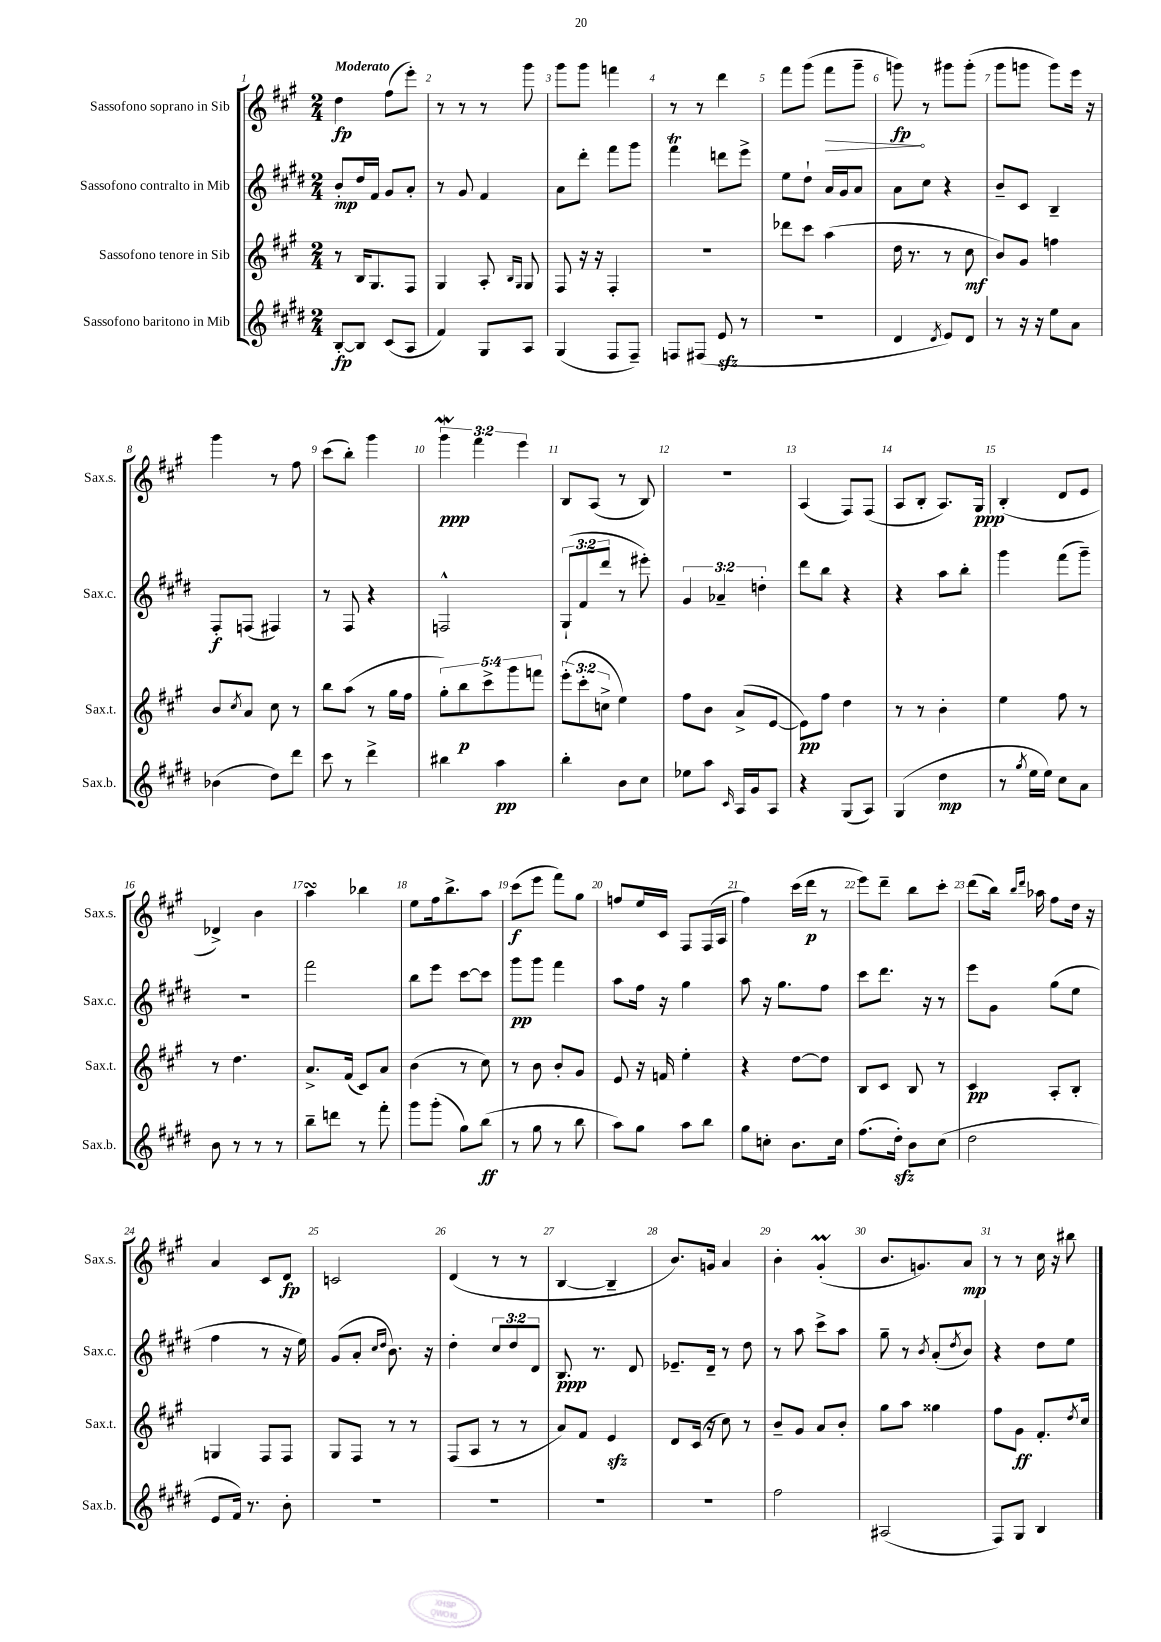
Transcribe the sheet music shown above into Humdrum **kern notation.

**kern	**dynam	**kern	**dynam	**kern	**dynam	**kern	**dynam
*part4	*part4	*part3	*part3	*part2	*part2	*part1	*part1
*staff4	*staff4	*staff3	*staff3	*staff2	*staff2	*staff1	*staff1
*I"Sassofono baritono in Mib	*	*I"Sassofono tenore in Sib	*	*I"Sassofono contralto in Mib	*	*I"Sassofono soprano in Sib	*
*I'Sax.b.	*	*I'Sax.t.	*	*I'Sax.c.	*	*I'Sax.s.	*
*clefG2	*	*clefG2	*	*clefG2	*	*clefG2	*
*k[f#c#g#d#]	*	*k[f#c#g#]	*	*k[f#c#g#d#]	*	*k[f#c#g#]	*
*M2/4	*	*M2/4	*	*M2/4	*	*M2/4	*
=1	=1	=1	=1	=1	=1	=1	=1
!	!	!	!	!	!	!LO:TX:a:B:t=Moderato	!
[8B'/L	fp	8r	.	8b'/L	mp	4dd\	fp
8B/J]	.	16B/KL	.	16dd#/L	.	.	.
.	.	8.G#/	.	16f#/JJ	.	.	.
(8c#/L	.	.	.	8g#/L	.	(8ff#\L	.
8A/J	.	8F#/J	.	8a'/J	.	8eee'\J)	.
=2	=2	=2	=2	=2	=2	=2	=2
4f#/)	.	4G#/	.	8r	.	8r	.
.	.	.	.	8g#/	.	8r	.
8G#/L	.	8A'/	.	4f#/	.	8r	.
.	.	16qqB/LL	.	.	.	.	.
.	.	16qqG#/JJ	.	.	.	.	.
8A/J	.	8G#/	.	.	.	8ggg#\	.
=3	=3	=3	=3	=3	=3	=3	=3
(4G#/	.	8F#/	.	8a\L	.	8ggg#\L	.
.	.	16r	.	8ddd#'\J	.	8ggg#\J	.
.	.	16r	.	.	.	.	.
8F#/L	.	4F#'/	.	8fff#\L	.	4fffn\	.
8F#~/J)	.	.	.	8ggg#\J	.	.	.
=4	=4	=4	=4	=4	=4	=4	=4
8Fn/L	.	2r	.	4fff#T\	.	8r	.
(8F#X/J	.	.	.	.	.	8r	.
8ezz/	.	.	.	8dddn\L	.	4ddd\	.
8r	.	.	.	8eee^\J	.	.	.
=5	=5	=5	=5	=5	=5	=5	=5
2r	.	8ddd-X\L	.	8ee\L	.	8fff#\L	.
.	.	8ccc#\J	.	8dd#`\J	.	(8ggg#\J	.
!	!	!	!	!	!	!	!LO:HP:b
.	.	(4aa\	.	16a/LL	.	8fff#\L	>
.	.	.	.	16g#/J	.	.	.
.	.	.	.	8a/J	.	8ggg#~\J	.
=6	=6	=6	=6	=6	=6	=6	=6
4d#/	.	16dd\	.	8a\L	.	8gggn\)	fp
.	.	8.r	.	.	.	.	.
.	.	.	.	8cc#\J	.	8r	]
8qd#/	.	.	.	.	.	.	.
8e/L)	.	8r	.	4r	.	8ggg#X\L	.
8d#/J	.	8cc#\	mf	.	.	(8ggg#'\J	.
=7	=7	=7	=7	=7	=7	=7	=7
8r	.	8b/L)	.	8b~/L	.	8ggg#\L	.
16r	.	8g#/J	.	8c#/J	.	8gggn\J	.
16r	.	.	.	.	.	.	.
8ee\L	.	4ffn\	.	4B~/	.	8ggg\L)	.
8a\J	.	.	.	.	.	16eee\Jk	.
.	.	.	.	.	.	16r	.
!!LO:LB:g=z
=8	=8	=8	=8	=8	=8	=8	=8
(4b-X\	.	8b/L	.	8F#'/L	f	4ggg#\	.
.	.	8qcc#/	.	.	.	.	.
.	.	8a/J	.	(8Fn/J	.	.	.
8dd#\L)	.	8cc#\	.	4F#X/)	.	8r	.
8ddd#\J	.	8r	.	.	.	8ff#\	.
=9	=9	=9	=9	=9	=9	=9	=9
8ccc#\	.	8bb\L	.	8r	.	(8ccc#\L	.
8r	.	(8aa\J	.	8F#/	.	8bb'\J)	.
4ddd#^\	.	8r	.	4r	.	4ggg#\	.
.	.	16gg#\LL	.	.	.	.	.
.	.	16ff#\JJ	.	.	.	.	.
=10	=10	=10	=10	=10	=10	=10	=10
4bb#X\	.	10gg#'\L)	.	2Fn^^/	.	6ggg#W\	ppp
.	.	10bb\	p	.	.	.	.
.	.	.	.	.	.	6fff#\	.
.	.	10ccc#^\	.	.	.	.	.
4aa\	pp	.	.	.	.	.	.
.	.	10ggg#\	.	.	.	.	.
.	.	.	.	.	.	6eee\	.
.	.	10fffn\J	.	.	.	.	.
=11	=11	=11	=11	=11	=11	=11	=11
4bb'\	.	(12eee'\L	.	(12G#`/L	.	8B/L	.
.	.	12ccc#'\	.	12f#/	.	.	.
.	.	.	.	.	.	(8A/J	.
.	.	12ccn^\J	.	12ddd#/J	.	.	.
8b\L	.	4ee\)	.	8r	.	8r	.
8cc#\J	.	.	.	8eee#X'\)	.	8B/)	.
=12	=12	=12	=12	=12	=12	=12	=12
8ee-X\L	.	8ff#\L	.	6g#/	.	2r	.
8aa\J	.	8b\J	.	.	.	.	.
.	.	.	.	6a-X~/	.	.	.
16qqc#/	.	.	.	.	.	.	.
16A/LL	.	(8a^/L	.	.	.	.	.
16g#/J	.	.	.	.	.	.	.
.	.	.	.	6ddn'\	.	.	.
8A/J	.	[8e/J	.	.	.	.	.
=13	=13	=13	=13	=13	=13	=13	=13
4r	.	8e\L])	pp	8ddd#\L	.	(4A/	.
.	.	8ff#\J	.	8bb\J	.	.	.
(8G#/L	.	4dd\	.	4r	.	8F#/L)	.
8A/J)	.	.	.	.	.	(8F#/J	.
=14	=14	=14	=14	=14	=14	=14	=14
(4G#/	.	8r	.	4r	.	8A/L	.
.	.	8r	.	.	.	8B'/J	.
4dd#\	mp	4b'\	.	8aa\L	.	8.A/L)	.
.	.	.	.	8bb'\J	.	.	.
.	.	.	.	.	.	16G#/Jk	ppp
=15	=15	=15	=15	=15	=15	=15	=15
8r	.	4ee\	.	4ggg#\	.	(4B'/	.
8qgg#/	.	.	.	.	.	.	.
16ee\LL	.	.	.	.	.	.	.
16ee\JJ)	.	.	.	.	.	.	.
8cc#\L	.	8ff#\	.	(8fff#\L	.	8d/L	.
8a\J	.	8r	.	8ggg#~\J)	.	8e/J	.
!!LO:LB:g=z
=16	=16	=16	=16	=16	=16	=16	=16
8b\	.	8r	.	2r	.	4d-X^/)	.
8r	.	4.dd\	.	.	.	.	.
8r	.	.	.	.	.	4b\	.
8r	.	.	.	.	.	.	.
=17	=17	=17	=17	=17	=17	=17	=17
8bb~\L	.	8.a^/L	.	2fff#\	.	4aasSSs\	.
8dddn\J	.	.	.	.	.	.	.
.	.	(16f#/Jk	.	.	.	.	.
8r	.	8c#/L)	.	.	.	4bb-X\	.
8fff#'\	.	8a/J	.	.	.	.	.
=18	=18	=18	=18	=18	=18	=18	=18
8ggg#\L	.	(4b\	.	8bb\L	.	8ee\L	.
(8ggg#'\J	.	.	.	8eee\J	.	16ff#\k	.
.	.	.	.	.	.	8.bb^\	.
8gg#\L)	.	8r	.	[8ccc#\L	.	.	.
(8bb\J	ff	8cc#\)	.	8ccc#\J]	.	8aa\J	.
=19	=19	=19	=19	=19	=19	=19	=19
8r	.	8r	.	8ggg#\L	pp	(8ccc#\L	f
8gg#\	.	8b\	.	8ggg#\J	.	8eee\J	.
8r	.	8b'/L	.	4fff#\	.	8fff#\L)	.
8bb\	.	8g#/J	.	.	.	8gg#\J	.
=20	=20	=20	=20	=20	=20	=20	=20
8aa\L)	.	8e/	.	8aa\L	.	8ffn/L	.
8gg#\J	.	16r	.	16ff#\Jk	.	16ee/L	.
.	.	16fn/	.	16r	.	16c#/JJ	.
8aa\L	.	4ee'\	.	4gg#\	.	8F#/L	.
8bb\J	.	.	.	.	.	(16F#/L	.
.	.	.	.	.	.	16A/JJ	.
=21	=21	=21	=21	=21	=21	=21	=21
8gg#\L	.	4r	.	8aa\	.	4ff#\)	.
8ccn'\J	.	.	.	16r	.	.	.
.	.	.	.	8.gg#\L	.	.	.
8.b\L	.	[8dd\L	.	.	.	(16ccc#\LL	.
.	.	.	.	.	.	16ddd\JJ	p
.	.	8dd\J]	.	8ff#\J	.	8r	.
16cc\Jk	.	.	.	.	.	.	.
=22	=22	=22	=22	=22	=22	=22	=22
(8.ff#\L	.	8B/L	.	8ccc#\L	.	8eee\L)	.
.	.	8c#/J	.	8.ddd#\J	.	8ddd~\J	.
16dd#zz'\Jk)	.	.	.	.	.	.	.
8b\L	.	8B/	.	.	.	8bb\L	.
.	.	.	.	16r	.	.	.
(8cc#\J	.	8r	.	8r	.	8ccc#'\J	.
=23	=23	=23	=23	=23	=23	=23	=23
2dd#\	.	4c#/	pp	8eee\L	.	(8ddd\L	.
.	.	.	.	8g#\J	.	16bb\Jk)	.
.	.	.	.	.	.	16qqbb/LL	.
.	.	.	.	.	.	16qqddd/JJ	.
.	.	.	.	.	.	16aa-X\	.
.	.	8A'/L	.	(8gg#\L	.	8ff#\L	.
.	.	8B'/J	.	8ee\J	.	16dd\Jk	.
.	.	.	.	.	.	16r	.
!!LO:LB:g=z
=24	=24	=24	=24	=24	=24	=24	=24
8e/L	.	4Gn/	.	4ff#\	.	4a/	.
16f#/Jk)	.	.	.	.	.	.	.
8.r	.	.	.	.	.	.	.
.	.	8F#/L	.	8r	.	8c#/L	.
8b'\	.	8F#/J	.	16r	.	8d/J	fp
.	.	.	.	16ee\)	.	.	.
=25	=25	=25	=25	=25	=25	=25	=25
2r	.	8G#/L	.	(8g#/L	.	2cn/	.
.	.	8F#/J	.	8a'/J	.	.	.
.	.	.	.	16qqcc#/LL	.	.	.
.	.	.	.	16qqdd#/JJ	.	.	.
.	.	8r	.	8.b\)	.	.	.
.	.	8r	.	.	.	.	.
.	.	.	.	16r	.	.	.
=26	=26	=26	=26	=26	=26	=26	=26
2r	.	(8F#/L	.	4dd#'\	.	(4d/	.
.	.	8A/J	.	.	.	.	.
.	.	8r	.	12cc#/L	.	8r	.
.	.	.	.	12dd#/	.	.	.
.	.	8r	.	.	.	8r	.
.	.	.	.	12d#/J	.	.	.
=27	=27	=27	=27	=27	=27	=27	=27
2r	.	8a/L)	.	8.B/	ppp	[4B/	.
.	.	8f#/J	.	.	.	.	.
.	.	.	.	8.r	.	.	.
.	.	4ezz/	.	.	.	4B~/]	.
.	.	.	.	8d#/	.	.	.
=28	=28	=28	=28	=28	=28	=28	=28
2r	.	8d/L	.	8.e-X~/L	.	8.b/L)	.
.	.	(16c#/Jk	.	.	.	.	.
.	.	16r	.	16d#~/Jk	.	16gn/Jk	.
.	.	8cc#\)	.	8r	.	4a/	.
.	.	8r	.	8dd#\	.	.	.
=29	=29	=29	=29	=29	=29	=29	=29
2ff#\	.	8b~/L	.	8r	.	4b'\	.
.	.	8g#/J	.	8aa\	.	.	.
.	.	8a/L	.	8ccc#^\L	.	(4g#m'/	.
.	.	8b'/J	.	8aa\J	.	.	.
=30	=30	=30	=30	=30	=30	=30	=30
(2A#X/	.	8gg#\L	.	8gg#~\	.	8.b/L	.
.	.	8aa\J	.	8r	.	.	.
.	.	.	.	.	.	8.gn/)	.
.	.	.	.	8qb/	.	.	.
.	.	4gg##X\	.	(8a'/L	.	.	.
.	.	.	.	8qdd#/	.	.	.
.	.	.	.	8b/J)	.	8a/J	mp
=31	=31	=31	=31	=31	=31	=31	=31
8F#/L)	.	8ff#\L	.	4r	.	8r	.
8G#/J	.	8g#\J	ff	.	.	8r	.
4B/	.	8.f#'/L	.	8dd#\L	.	16cc#\	.
.	.	.	.	.	.	16r	.
.	.	.	.	8ee\J	.	8bb#X\	.
.	.	8qdd/	.	.	.	.	.
.	.	16cc#/Jk	.	.	.	.	.
==	==	==	==	==	==	==	==
*-	*-	*-	*-	*-	*-	*-	*-
